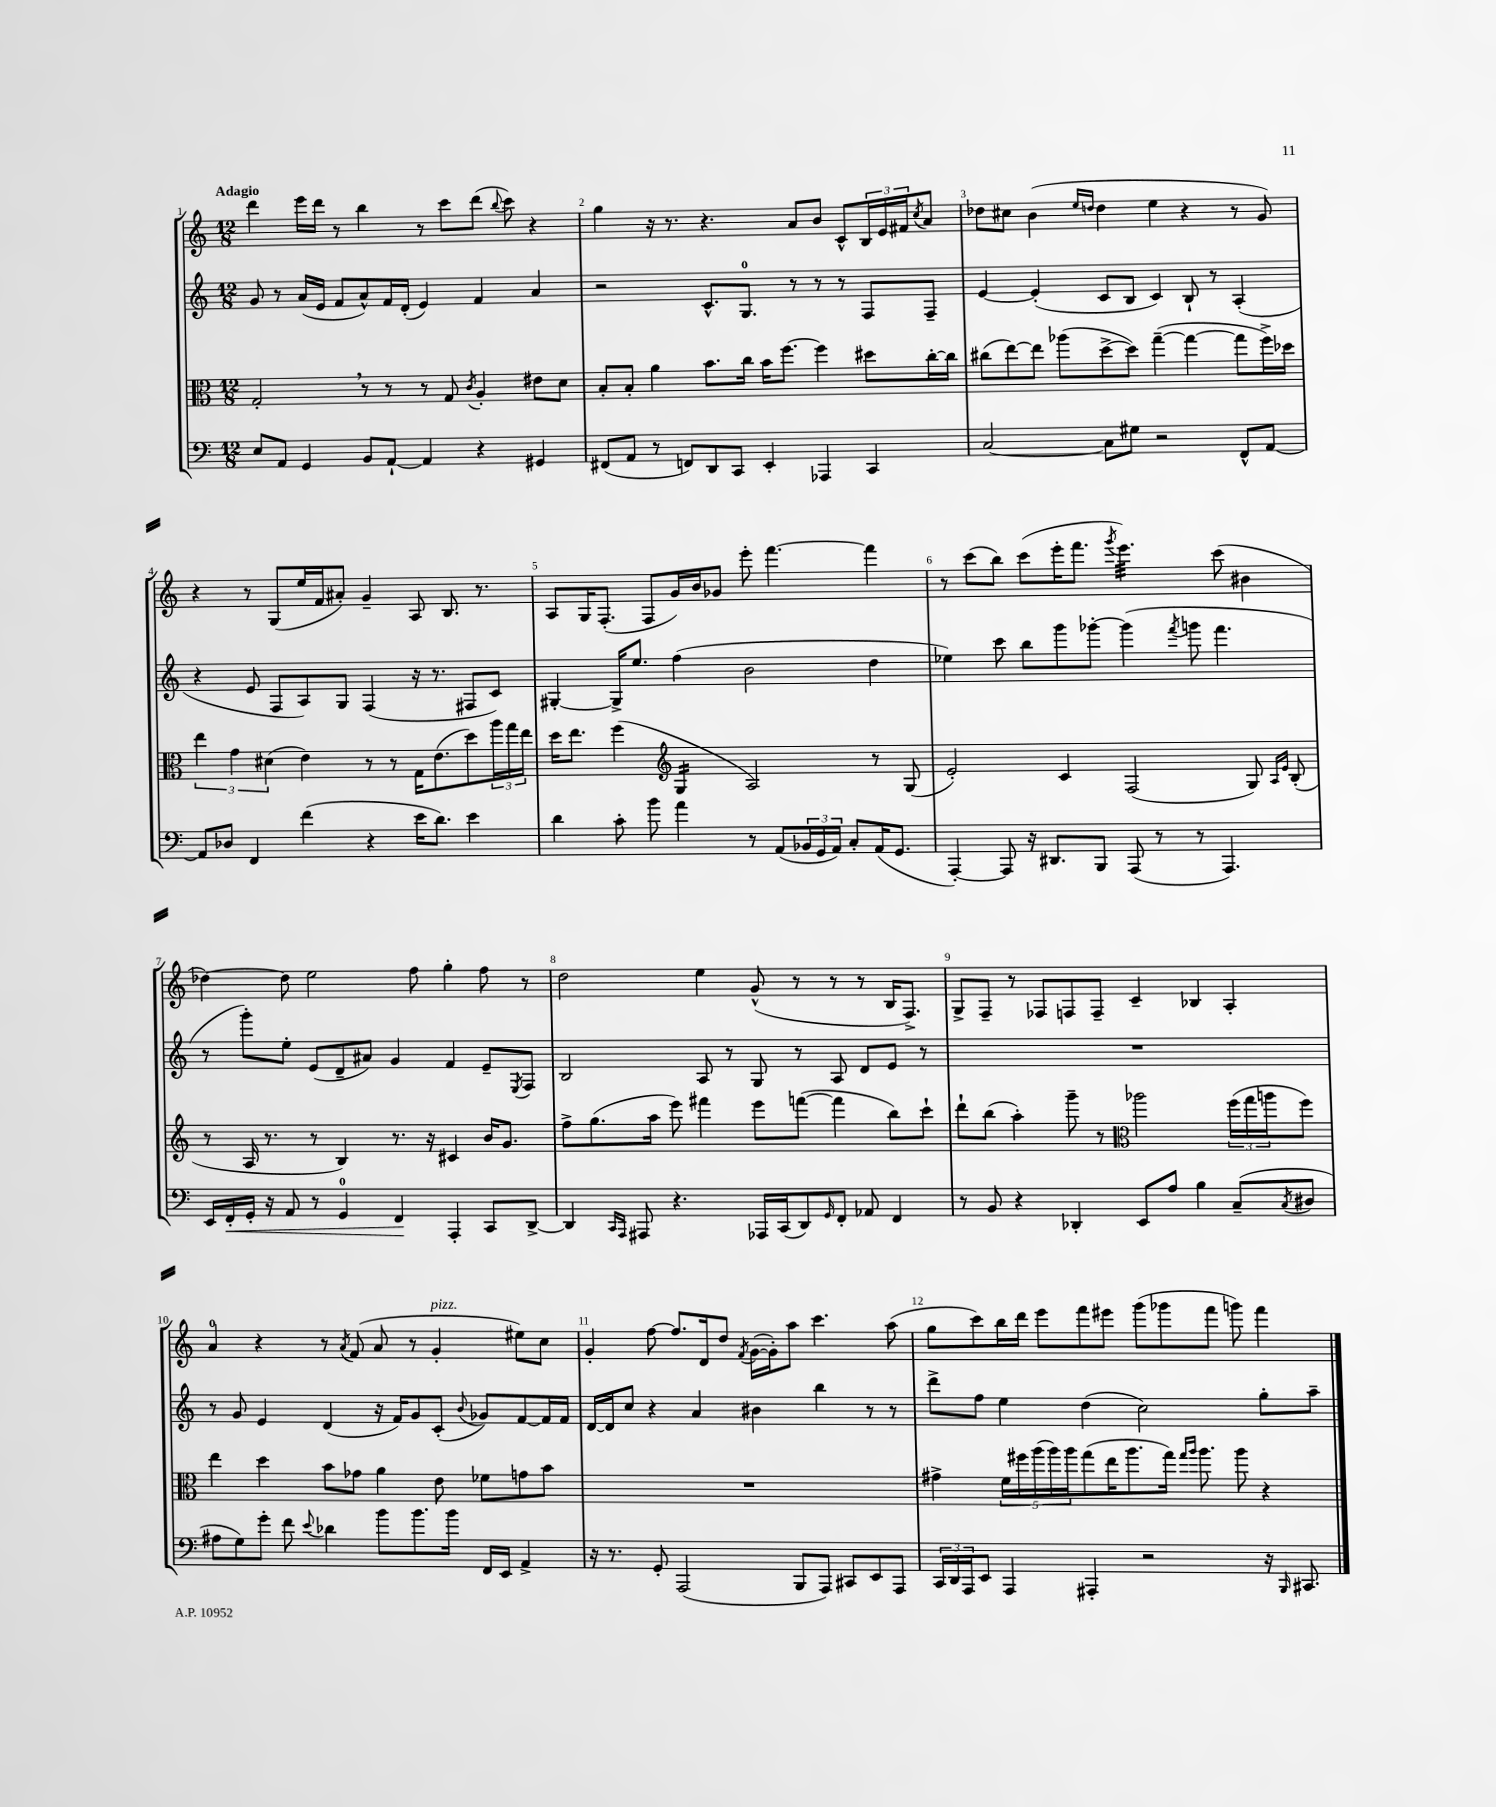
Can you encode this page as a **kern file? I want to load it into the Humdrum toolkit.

**kern	**kern	**kern	**kern
*staff4	*staff3	*staff2	*staff1
*clefF4	*clefC3	*clefG2	*clefG2
*k[]	*k[]	*k[]	*k[]
*M12/8	*M12/8	*M12/8	*M12/8
8E/L	2G'/	8g/	4ddd\
8AA/J	.	8r	.
4GG/	.	(16a/LL	16eee\LL
.	.	16e/JJ	16ddd\JJ
.	.	8f/L	8r
8BB/L	8r	8a^^/)	4bb\
[8AA`/J	8r	16f/L	.
.	.	(16d'/JJ	.
4AA/]	8r	4e/)	8r
.	8G/	.	8ccc\L
.	8qc/	.	.
4r	4A'/	4f/	(8ddd\J
.	.	.	8qqbb/
.	.	.	8ccc\)
4GG#/	8e#\L	4a/	4r
.	8d\J	.	.
=	=	=	=
(8FF#/L	8B'/L	2r	4gg\
8AA/J	8B'/J	.	.
8r	4a\	.	16r
.	.	.	8.r
8FF/L)	.	.	.
8DD/	8.b\L	8.c^^/L	4.r
8CC/J	.	.	.
.	16cc\Jk	8.G/J	.
4EE'/	16b\LK	.	.
.	[8.ff\J	.	.
.	.	8r	8a/L
4AAA-/	4ff\]	8r	8b/J
.	.	8r	8c^^/L
4CC/	8dd#\L	8F/L	24B/L
.	.	.	24e/
.	.	.	24f#/J
.	.	.	8qcc/
.	[16cc'\L	8F~/J	8a/J
.	16cc\]JJ	.	.
=	=	=	=
[2C/	(8cc#\L	[4e/	8dd-\L
.	[8ee\)	.	8cc#\J
.	8ee\]J	(4e'/]	(4b\
.	(8aa-\L	.	.
.	.	.	16qqee/LL
.	.	.	16qqdd/JJ
8C\]L	[8dd^\	8c/L	4dd\
8G#\J	8dd\]J)	8B/J	.
2r	([4gg~\	4c/)	4ee\
.	4gg\_	8B`/	4r
.	.	8r	.
8FF^^/L	8gg\]L	(4A'/	8r
[8AA/J	16ff^\L)	.	8g/)
.	16dd-\JJ	.	.
=	=	=	=
8AA/]L	6ee\	4r	4r
8D-/J	.	.	.
.	6g\	.	.
4FF/	.	8e/	8r
.	(6d#\	.	.
.	.	8F/L	(8G/L
(4f\	4e\)	8A/)	16ee/L
.	.	.	16f/J
.	.	8G/J	8a#'/J)
4r	8r	(4F/	4g~/
.	8r	.	.
16e\LK	16G\LK	16r	8A/
8.d\J)	(8.e\	8.r	.
.	.	.	8.B/
4e\	8dd\)	8F#/L	.
.	.	.	8.r
.	24aa\L	8c/J)	.
.	24gg\	.	.
.	24ee\JJ	.	.
=	=	=	=
4d\	16dd\LK	[4G#'/	8A/L
.	8.ee\J	.	.
.	.	.	16G/K
.	.	.	(8.F'/J
8c'\	(4ff\	16G#^/]LK	.
.	.	8.ee/J	.
8b\	.	.	8F/L
*	*clefG2	*	*
4a\	4G/	(4ff\	16g/L)
.	.	.	16b/J
.	.	.	8g-/J
8r	2A/)	2b\	8eee'\
(8AA/L	.	.	[4.fff\
24BB-/L	.	.	.
24GG/	.	.	.
24AA/JJ)	.	.	.
8C'/L	.	.	.
(16AA/K	8r	4dd\	4fff\]
8.GG/J	.	.	.
.	(8G/	.	.
=	=	=	=
[4AAA'/)	2e'/)	4ee-\)	8r
.	.	.	(8ccc\L
8AAA/]	.	8ccc\	8bb\J)
16r	.	8bb\L	(8ccc\L
8.DD#/L	.	.	.
.	4c/	8ggg\	16eee'\K
.	.	.	8.fff\J
8BBB/J	.	[8ggg-'\J	.
.	.	.	8qggg/
(8AAA/	(2F/	(4ggg-\]	4.eee\)
8r	.	.	.
.	.	8qfff/	.
8r	.	8ggg\	.
4.AAA/)	.	4.fff\	(8ccc\
.	8G/)	.	4b#\
.	16qqA/LL	.	.
.	16qqe/JJ	.	.
.	(8B'/	.	.
=	=	=	=
16EE/LL	8r	8r	[4dd-\)
16FF'/	.	.	.
16GG'/JJ	16A/	8ggg'\L)	.
16r	8.r	.	.
8AA/	.	8ee'\J	8dd-\]
8r	8r	(8e/L	2ee\
4GG/	4B/)	8d~/	.
.	.	8a#/J)	.
4FF/	8.r	4g/	.
.	.	.	8ff\
.	16r	.	.
4AAA'/	4c#/	4f/	4gg'\
8CC/L	16b/LK	8e~/L	8ff\
.	8.g/J	.	.
.	.	8qE/	.
[8DD^/J	.	8F/J	8r
=	=	=	=
4DD/]	8ff^\L	2B/	2dd\
.	(8.gg\	.	.
16qqCC/LL	.	.	.
16qqAAA/JJ	.	.	.
8AAA#/	.	.	.
.	16aa\Jk	.	.
4.r	8eee\)	.	.
.	4fff#\	8A/	4ee\
.	.	8r	.
16AAA-/LL	8eee\L	8G/	(8g^^/
(16CC/J	.	.	.
8DD/)	([8fff\J	8r	8r
16qqGG/	.	.	.
8FF'/J	4fff\]	8A/	8r
8AA-/	.	8d/L	8r
4FF/	8bb\L)	8e/J	16B/LK
.	.	.	8.F^/J)
.	8ccc`\J	8r	.
=	=	=	=
8r	8ddd`\L	1.r	8G^/L
8BB/	(8bb\J	.	8F~/J
4r	4aa'\)	.	8r
.	.	.	8F-/L
4DD-'/	8ggg~\	.	8F/
.	8r	.	8F~/J
*	*clefC3	*	*
8EE/L	2aa-\	.	4c~/
8A/J	.	.	.
4B\	.	.	4B-/
(8C~/L	(24ff\LL	.	4A'/
.	24gg\	.	.
.	24aa\J	.	.
8qC/	.	.	.
8D#/J	8ff\J)	.	.
=	=	=	=
8A#\L	4ee\	8r	4a/
8G\)	.	8g/	.
8g'\J	4dd\	4e/	4r
8f\	.	.	.
8qqe/	.	.	.
4d-\	8b\L	(4d/	8r
.	.	.	8qa/
.	8g-\J	.	(8f/
8b\L	4a\	16r	8a/
.	.	16f/LK)	.
8.b\	.	8g/	8r
.	8e\	(8c'/J	4g'/
16b\Jk	.	.	.
.	.	8qqb/	.
16FF/LL	8f-\L	8g-/L)	.
16EE/JJ	.	.	.
4AA^/	8g\	[8f/	8ee#\L)
.	8b\J	16f/]L	8cc\J
.	.	16f/JJ	.
=	=	=	=
16r	1.r	[16d/LL	4g'/
8.r	.	16d/]J	.
.	.	8cc/J	.
8GG'/	.	4r	[8ff\
(2AAA/	.	.	8.ff/]L
.	.	4a/	.
.	.	.	16d/k
.	.	.	8dd/J
.	.	.	8qf/
.	.	4b#\	([16g\LL
.	.	.	16g'\]J)
8BBB/L	.	.	8aa\J
8AAA/J)	.	4bb\	4.ccc\
8CC#/L	.	.	.
8EE/	.	8r	.
8AAA/J	.	8r	(8aa\
=	=	=	=
24CC/LL	4g#^\	8ddd^\L	8gg\L
24DD/	.	.	.
24AAA/J	.	.	.
8EE/J	.	8ff\J	8ccc\)
4AAA/	20f\LL	4ee\	16bb\L
.	20ff#\	.	.
.	.	.	16ddd\JJ
.	(20aa\	.	.
.	.	.	8eee\L
.	20aa\)	.	.
.	20aa\J	.	.
4AAA#'/	(8gg\	(4dd\	8fff\
.	16ee\K	.	8eee#\J
.	8.aa\	.	.
2r	.	2cc\)	(8ggg\L
.	16gg\Jk)	.	8ggg-\
.	16qqgg/LL	.	.
.	16qqaa/JJ	.	.
.	8.aa\	.	.
.	.	.	8fff\J
.	8aa\	.	8ggg\)
16r	4r	8gg'\L	4fff\
16qqBBB/	.	.	.
8.CC#/	.	.	.
.	.	8aa~\J	.
==	==	==	==
*-	*-	*-	*-
